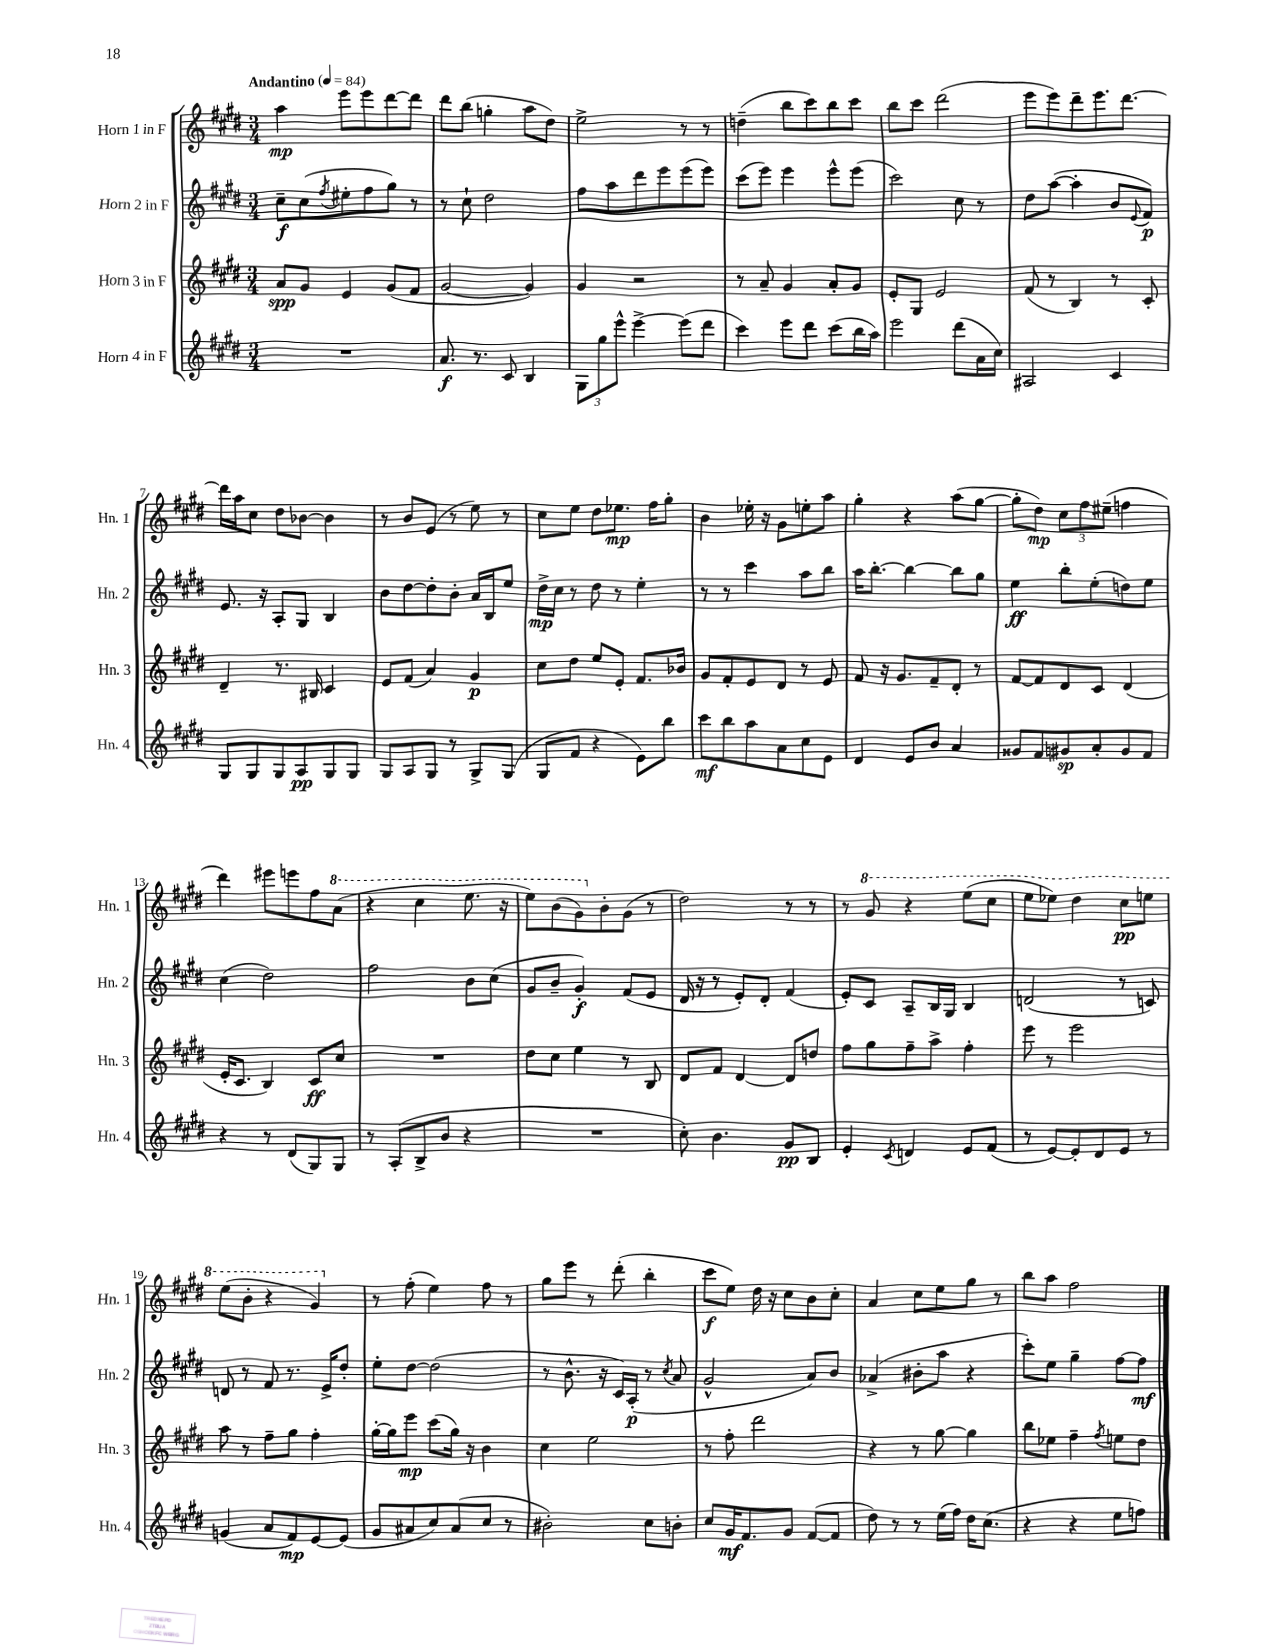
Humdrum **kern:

**kern	**kern	**kern	**kern
*staff4	*staff3	*staff2	*staff1
*clefG2	*clefG2	*clefG2	*clefG2
*k[f#c#g#d#]	*k[f#c#g#d#]	*k[f#c#g#d#]	*k[f#c#g#d#]
*M3/4	*M3/4	*M3/4	*M3/4
*MM84	*MM84	*MM84	*MM84
2.r	8a	8cc#~	4aa
.	8g#	(8cc#	.
.	.	8qff#	.
.	4e	8ee#'	8eee
.	.	8ff#	8eee
.	(8g#	8gg#)	[8ddd#
.	8f#	8r	8ddd#]
=	=	=	=
8.a	[2g#	8r	8ddd#
.	.	8cc#`	(8bb
8.r	.	.	.
.	.	2dd#	4gg'
8c#	.	.	.
4B	4g#])	.	8aa
.	.	.	8dd#)
=	=	=	=
12G#	4g#	8ff#	2ee^
12gg#	.	.	.
.	.	8aa	.
12eee^^	.	.	.
[4eee^	2r	8ddd#	.
.	.	8eee	.
(8eee]	.	(8eee	8r
8ddd#	.	8eee)	8r
=	=	=	=
4ccc#)	8r	(8ccc#	(4dd~
.	8a~	8eee)	.
8eee	4g#	4eee	8bb
8ddd#	.	.	8ccc#)
(8ccc#	8a'	8eee^^	8bb
16bb	8g#	(8eee	8ccc#
16aa)	.	.	.
=	=	=	=
2eee	8e'	2ccc#)	8bb
.	8G#	.	8ccc#
.	2e	.	(2ddd#
(8ddd#	.	8cc#	.
16a	.	8r	.
16cc#)	.	.	.
=	=	=	=
2A#	(8f#	8dd#	8eee
.	8r	([8aa	8eee)
.	4B)	4aa']	8ddd#~
.	.	.	8.eee
4c#	8r	8b	.
.	.	.	[8.ddd#
.	.	8qqe	.
.	8c#'	8f#)	.
=	=	=	=
8G#	4d#~	8.e	16ddd#]
.	.	.	16aa
8G#	.	.	8cc#
.	.	16r	.
8G#	8.r	8A'	8dd#
8A	.	8G#	[8b-
.	16B#	.	.
8G#	4c#	4B	4b-]
8G#	.	.	.
=	=	=	=
8G#	8e	8b	8r
8A	(8f#	[8dd#	8b
8G#	4a)	8dd#']	(8e
8r	.	8b'	8r
8G#^	4g#	16a	8ee)
.	.	16B	.
(8G#	.	8ee	8r
=	=	=	=
8G#	8cc#	16dd#^	8cc#
.	.	16cc#	.
8f#	8dd#	8r	8ee
4r	8ee	8dd#	8dd#
.	8e'	8r	8.ee-
8e)	8.f#	4ee'	.
.	.	.	16ff#
8bb	.	.	8gg#'
.	16b-	.	.
=	=	=	=
8ccc#	8g#	8r	4b
8bb	8f#'	8r	.
8aa	8e	4ccc#	16ee-'
.	.	.	16r
8a	8d#	.	8g#
8cc#	8r	8aa	8ee'
8e	8e	8bb	8aa
=	=	=	=
4d#	8f#	16aa	4gg#'
.	.	[8.bb'	.
.	16r	.	.
.	8.g#	.	.
8e	.	4bb_	4r
8b	8f#~	.	.
4a	8d#'	8bb]	(8aa
.	8r	8gg#	[8gg#
=	=	=	=
8g##	[8f#	4ee	8gg#']
8f#	8f#]	.	8dd#)
8g#	8d#	8bb'	12cc#
.	.	.	12ff#
8a'	8c#	(8ee'	.
.	.	.	(12ee#~
8g#	(4d#	8dd)	4ff
8f#	.	8ee	.
=	=	=	=
4r	16e'	(4cc#	4ddd#)
.	8.c#	.	.
8r	4B)	2dd#)	8eee#
(8d#	.	.	8eee
8G#)	8c#	.	8ff#
8G#	8cc#	.	(8aa
=	=	=	=
8r	2.r	2ff#	4r
(8A'	.	.	.
8B^	.	.	4ccc#
8b	.	.	.
4r	.	8b	8.eee
.	.	(8cc#	.
.	.	.	16r
=	=	=	=
2.r	8dd#	8g#	8eee)
.	8cc#	8b~	(8bb
.	4ee	4g#')	8gg#)
.	.	.	8b'
.	8r	(8f#	(8g#
.	8B	8e	8r
=	=	=	=
8cc#')	8d#	16d#	2dd#)
.	.	16r	.
4.b	8f#	8r	.
.	[4d#	8e')	.
.	.	8d#'	.
8g#	8d#]	(4f#	8r
8B	8dd	.	8r
=	=	=	=
4e'	8ff#	8e')	8r
.	8gg#	8c#	8gg#
8qc#	.	.	.
4d	8ff#~	8A~	4r
.	8aa^	16B	.
.	.	16G#	.
8e	4ff#'	4B	(8eee
(8f#	.	.	8ccc#
=	=	=	=
8r	8eee	(2d	8eee
[8e)	8r	.	8eee-)
8e']	2eee	.	4ddd#
8d#	.	.	.
8e	.	8r	8ccc#
8r	.	8c)	8eee
=	=	=	=
(4g	8aa	8d	(8eee
.	8r	8r	8bb'
8a	8ff#~	8f#	4r
8f#)	8gg#	8.r	.
[8e	4ff#'	.	4gg#)
.	.	16e^	.
(8e]	.	8dd#'	.
=	=	=	=
8g#	[16gg#'	8ee'	8r
.	16gg#]	.	.
8a#	8eee	[8dd#	(8ff#'
8cc#)	(8ccc#	(2dd#]	4ee)
(8a#	16gg#)	.	.
.	16r	.	.
8cc#	4b	.	8ff#
8r	.	.	8r
=	=	=	=
2b#')	4cc#	8r	8gg#
.	.	8.b^^	8eee
.	2ee	.	8r
.	.	16r	.
.	.	16c#)	(8ddd#'
.	.	(16A'	.
8cc#	.	8r	4bb'
.	.	8qcc#	.
8b'	.	8a	.
=	=	=	=
8cc#	8r	2g#^^	8ccc#
16g#	8ff#'	.	8ee)
8.f#	.	.	.
.	2ddd#	.	16dd#
.	.	.	16r
8g#	.	.	8cc#
([8f#	.	8a)	8b
8f#]	.	8b	8cc#'
=	=	=	=
8dd#)	4r	(4a-^	4a
8r	.	.	.
8r	8r	8b#'	8cc#
(16ee	[8gg#	8aa	8ee
16ff#)	.	.	.
16dd#	4gg#]	4r	8gg#
(8.cc#	.	.	.
.	.	.	8r
=	=	=	=
4r	8bb	8ccc#')	8bb
.	8ee-	8ee	8aa
4r	4ff#~	4gg#~	2ff#
.	8qff#	.	.
8ee	8ee	[8ff#	.
8ff)	8dd#	8ff#]	.
==	==	==	==
*-	*-	*-	*-
